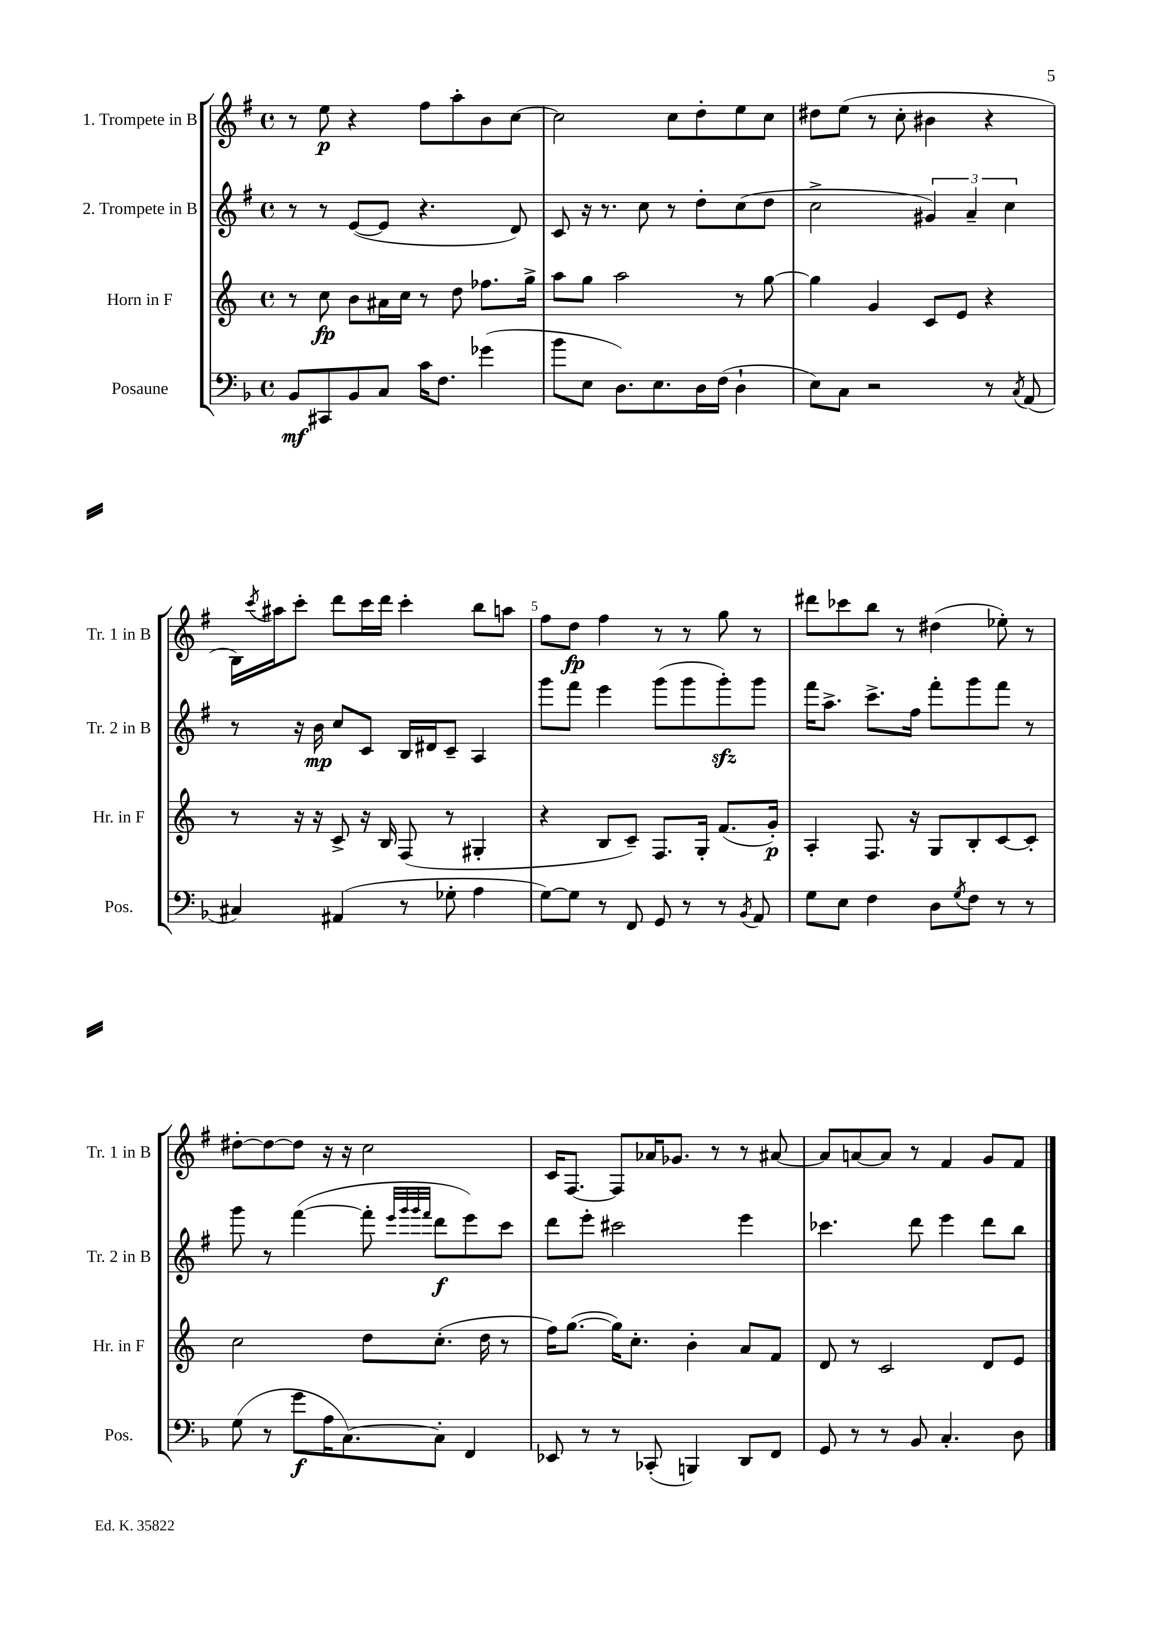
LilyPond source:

<<
\new StaffGroup <<
\new Staff = "s0" \with { instrumentName = "1. Trompete in B" shortInstrumentName = "Tr. 1 in B" } {
    \clef treble \key g \major \defaultTimeSignature \time 4/4
    r8 e''8\p r4 fis''8 a''8-. b'8 c''8~ |
    c''2 c''8 d''8-. e''8 c''8 |
    dis''8 e''8( r8 c''8-. bis'4 r4 |
    b16) \acciaccatura { c'''8 } ais''16 c'''8-. d'''8 c'''16 d'''16 c'''4-. b''8 a''8 |
    fis''8 d''8\fp fis''4 r8 r8 g''8 r8 |
    dis'''8 ces'''8 b''8 r8 dis''4( ees''8-.) r8 |
    dis''8~-. dis''8~ dis''8 r16 r16 c''2 |
    c'16 fis8.~ fis8 aes'16 ges'8. r8 r8 ais'8~ |
    ais'8 a'8~ a'8 r8 fis'4 g'8 fis'8 \bar "|." |
}
\new Staff = "s1" \with { instrumentName = "2. Trompete in B" shortInstrumentName = "Tr. 2 in B" } {
    \clef treble \key g \major \defaultTimeSignature \time 4/4
    r8 r8 e'8~( e'8 r4. d'8) |
    c'8 r16 r8. c''8 r8 d''8-. c''8( d''8 |
    c''2-> \tuplet 3/2 { gis'4) a'4-- c''4 } |
    r8 r16 b'16\mp c''8 c'8 b16 dis'16 c'8-- a4 |
    g'''8 fis'''8 e'''4 g'''8( g'''8 g'''8-.\sfz) g'''8 |
    fis'''16 a''8.-> c'''8.-> fis''16 fis'''8-. g'''8 fis'''8 r8 |
    g'''8 r8 fis'''4~( fis'''8-. \grace { e'''32 g'''32 g'''32 fis'''32 } d'''8\f e'''8) c'''8 |
    d'''8 e'''8-. cis'''2 e'''4 |
    ces'''4. d'''8 e'''4 d'''8 b''8 \bar "|." |
}
\new Staff = "s2" \with { instrumentName = "Horn in F" shortInstrumentName = "Hr. in F" } {
    \clef treble \key c \major \defaultTimeSignature \time 4/4
    r8 c''8\fp b'8 ais'16 c''16 r8 d''8 fes''8. g''16-> |
    a''8 g''8 a''2 r8 g''8~ |
    g''4 g'4 c'8 e'8 r4 |
    r8 r16 r16 c'8-> r16 b16 f8( r8 gis4-. |
    r4 b8 c'8--) f8. g16-. f'8.( g'16-.\p) |
    a4-. f8. r16 g8 b8-. c'8~ c'8-. |
    c''2 d''8 c''8.-.( d''16 r8 |
    f''16) g''8.~( g''16) c''8.-. b'4-. a'8 f'8 |
    d'8 r8 c'2 d'8 e'8 \bar "|." |
}
\new Staff = "s3" \with { instrumentName = "Posaune" shortInstrumentName = "Pos." } {
    \clef bass \key f \major \defaultTimeSignature \time 4/4
    bes,8\mf cis,8 bes,8 c8 c'16 f8. ges'4( |
    bes'8 e8 d8.) e8. d16 f16( d4-! |
    e8) c8 r2 r8 \acciaccatura { c8 } a,8( |
    cis4) ais,4( r8 ges8-. a4 |
    g8~) g8 r8 f,8 g,8 r8 r8 \acciaccatura { bes,8 } a,8 |
    g8 e8 f4 d8 \acciaccatura { g8 } f8 r8 r8 |
    g8( r8 g'8\f a16 c8.~) c8-. f,4 |
    ees,8 r8 r8 ces,8-.( b,,4) d,8 f,8 |
    g,8 r8 r8 bes,8 c4.-. d8 \bar "|." |
}
>>
>>
\layout { \context { \Score \override BarNumber.break-visibility = ##(#f #t #t) barNumberVisibility = #(every-nth-bar-number-visible 5) } }
